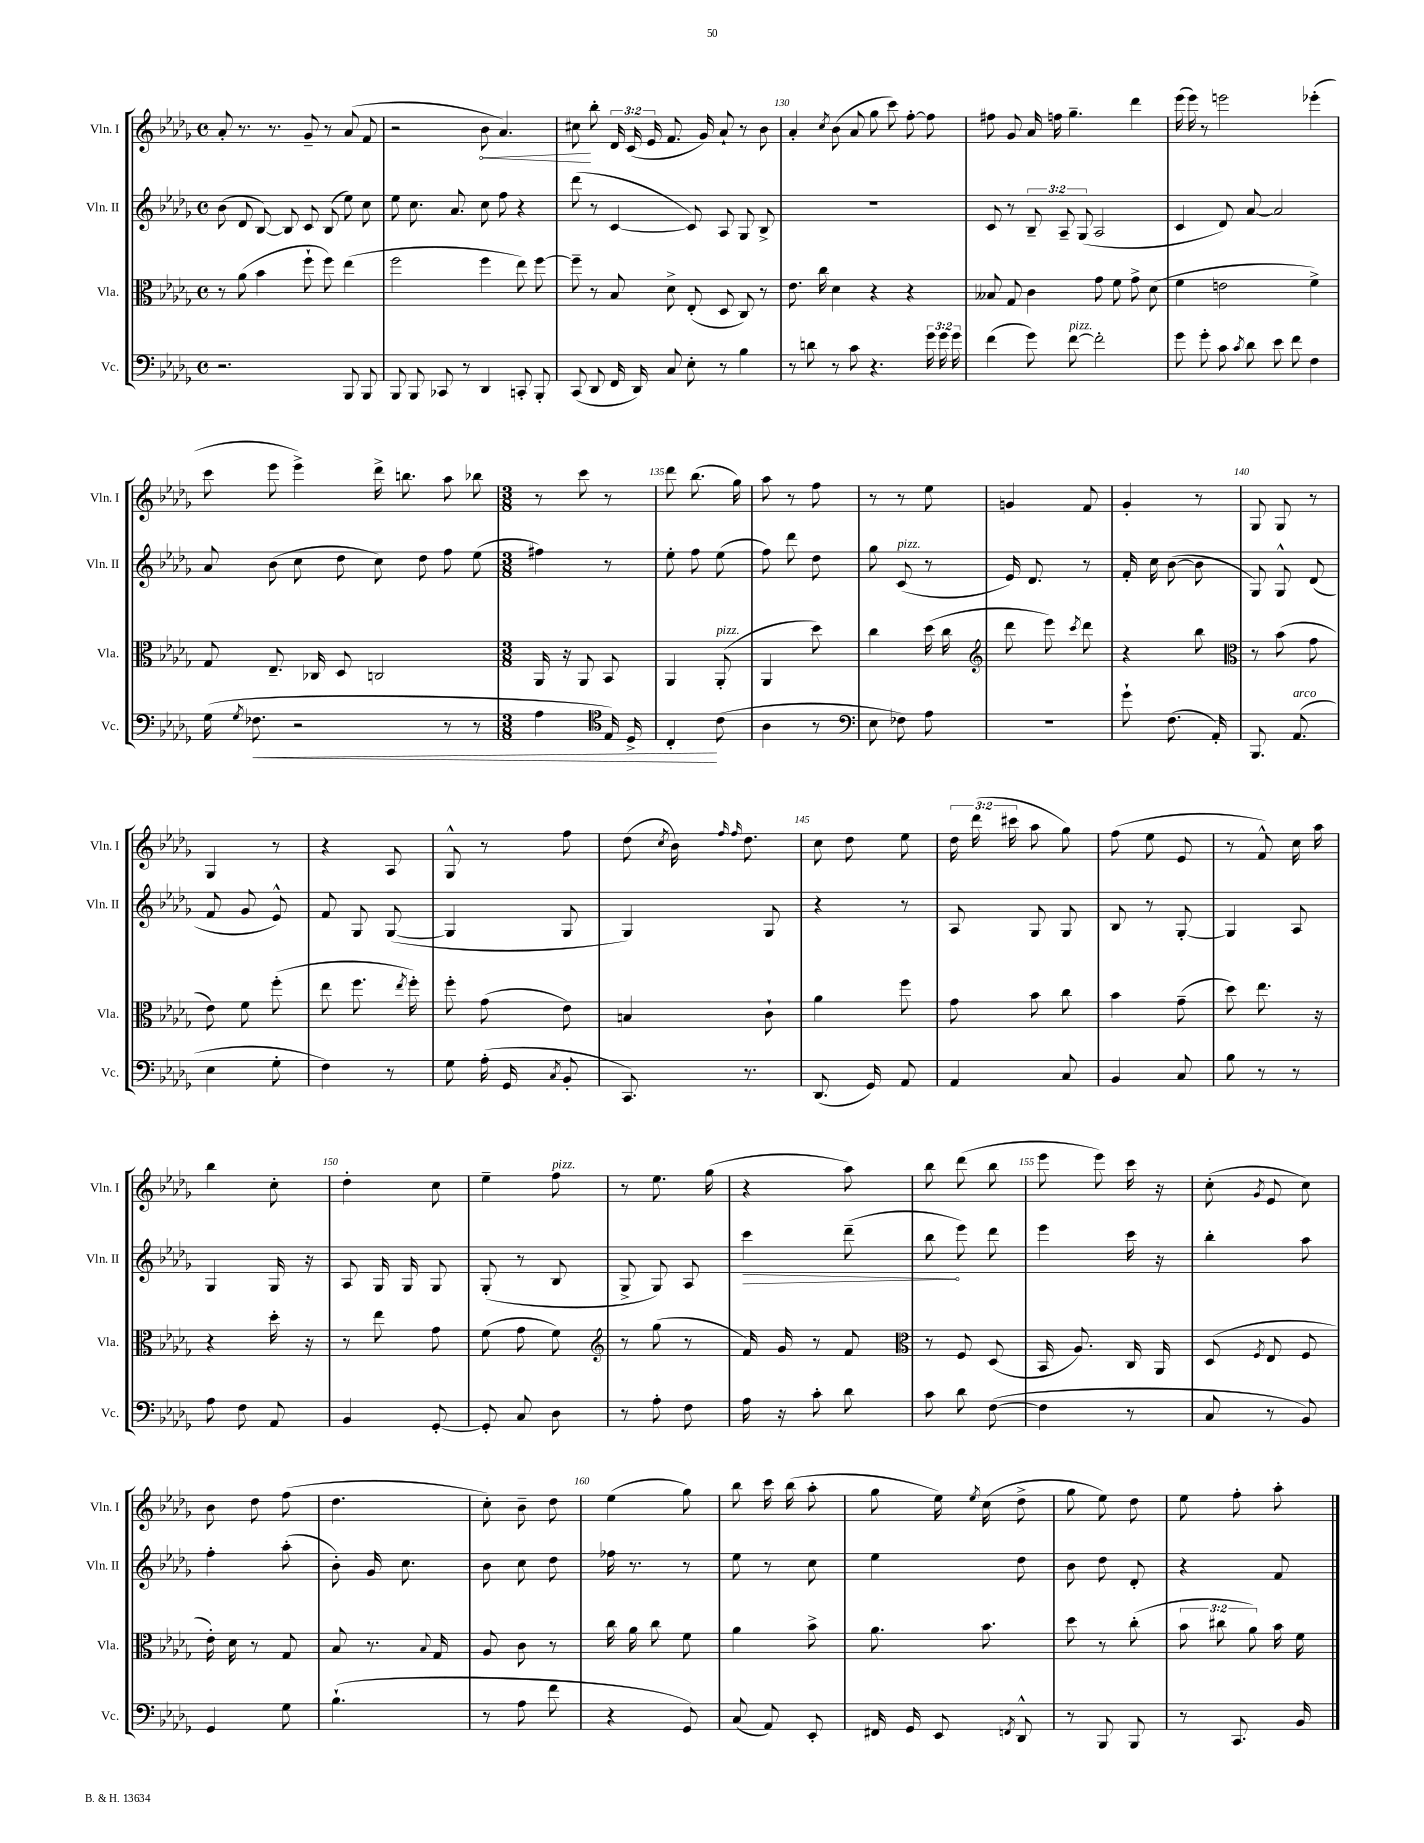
<<
\new StaffGroup <<
\new Staff = "s0" \with { instrumentName = "Vln. I" shortInstrumentName = "Vln. I" } {
    \clef treble \key des \major \defaultTimeSignature \time 4/4 \override Staff.TupletNumber.text = #tuplet-number::calc-fraction-text
    \autoBeamOff aes'8-. r8. r8. ges'8-- r8 aes'8( f'8 |
    r2 \once \override Hairpin.circled-tip = ##t bes'8\< aes'4.) |
    cis''8\! bes''8-. \tuplet 3/2 { des'16 c'16( ees'16 } f'8. ges'16) aes'8-! r8 bes'8 |
    aes'4-. \acciaccatura { c''8 } bes'8( aes'8 ges''8 c'''8) f''8~-. f''8 |
    fis''8 ges'8 aes'16 f''16 ges''4.-- des'''4 |
    ees'''16( ees'''16) r8 e'''2 ees'''4-.( |
    c'''8 ees'''8 ees'''4->) des'''16-> b''8. aes''8 bes''8 |
    \numericTimeSignature \time 3/8 r8 c'''8 r8 |
    des'''8 bes''8.( ges''16) |
    aes''8 r8 f''8 |
    r8 r8 ees''8 |
    g'4 f'8 |
    ges'4-. r8 |
    ges8 ges8 r8 |
    ges4 r8 |
    r4 aes8 |
    ges8-^ r8 f''8 |
    des''8( \acciaccatura { c''8 } bes'16) \grace { f''16 f''16 } des''8. |
    c''8 des''8 ees''8 |
    \tuplet 3/2 { des''16 des'''16( cis'''16 } aes''8 ges''8) |
    f''8( ees''8 ees'8 |
    r8 f'8-^) c''16 aes''16 |
    bes''4 c''8-. |
    des''4-. c''8 |
    ees''4-- f''8^\markup { \italic "pizz." } |
    r8 ees''8. ges''16( |
    r4 aes''8) |
    bes''8 des'''8( bes''8 |
    ees'''8 ees'''8) c'''16 r16 |
    c''8-.( \acciaccatura { ges'8 } ees'8 c''8) |
    bes'8 des''8 f''8( |
    des''4. |
    c''8-.) bes'8-- des''8 |
    ees''4( ges''8) |
    bes''8 c'''16 bes''16( aes''8-. |
    ges''8 ees''16) \acciaccatura { ees''8 } c''16( des''8-> |
    ges''8 ees''8) des''8 |
    ees''8 f''8-. aes''8-. \bar "|." |
}
\new Staff = "s1" \with { instrumentName = "Vln. II" shortInstrumentName = "Vln. II" } {
    \clef treble \key des \major \defaultTimeSignature \time 4/4 \override Staff.TupletNumber.text = #tuplet-number::calc-fraction-text
    \autoBeamOff bes'8( des'8 bes8~) bes8 c'8 bes8( ees''8) c''8 |
    ees''8 c''8. aes'8. c''8 f''8 r4 |
    des'''8( r8 c'4~ c'8) aes8 ges8 bes8-> |
    R1 |
    c'8 r8 \tuplet 3/2 { bes8-- aes8-- ges8( } aes2 |
    c'4 des'8) aes'8~ aes'2 |
    aes'8 bes'8( c''8 des''8 c''8) des''8 f''8 ees''8( |
    \numericTimeSignature \time 3/8 fis''4) r8 |
    ees''8-. f''8 ees''8( |
    f''8) des'''8 des''8 |
    ges''8 c'8^\markup { \italic "pizz." }( r8 |
    ees'16) des'8. r8 |
    f'16-. c''16 bes'8~( bes'8 |
    ges8) ges8-^ des'8( |
    f'8 ges'8 ees'8-^) |
    f'8 ges8 ges8~( |
    ges4 ges8 |
    ges4) ges8 |
    r4 r8 |
    aes8 ges8 ges8 |
    bes8 r8 ges8~-. |
    ges4 aes8 |
    ges4 ges16 r16 |
    aes8 ges16 ges16 ges8 |
    ges8-.( r8 bes8 |
    ges8-> ges8) aes8 |
    \once \override Hairpin.circled-tip = ##t c'''4\> des'''8--( |
    bes''8\! ees'''8) des'''8 |
    ees'''4 c'''16 r16 |
    bes''4-. aes''8 |
    f''4-. aes''8-.( |
    bes'8-.) ges'16 c''8. |
    bes'8 c''8 des''8 |
    fes''16 r8. r8 |
    ees''8 r8 c''8 |
    ees''4 des''8 |
    bes'8 des''8 des'8-. |
    r4 f'8 \bar "|." |
}
\new Staff = "s2" \with { instrumentName = "Vla." shortInstrumentName = "Vla." } {
    \clef alto \key des \major \defaultTimeSignature \time 4/4 \override Staff.TupletNumber.text = #tuplet-number::calc-fraction-text
    \autoBeamOff r8 aes'8( bes'4 f''8-! f''8) ees''4( |
    f''2 f''4 ees''8) f''8~ |
    f''8-- r8 bes8 des'8-> ees8-.( des8 c8) r8 |
    ees'8. c''16 des'4 r4 r4 |
    beses8 ges8 c'4 ges'8 f'8 ges'8-> des'8( |
    f'4 e'2 f'4->) |
    ges8 ees8.-- ces16 des8 c2 |
    \numericTimeSignature \time 3/8 aes,16 r16 aes,8 bes,8 |
    aes,4 aes,8-.^\markup { \italic "pizz." }( |
    aes,4 des''8) |
    c''4 des''16( c''16 |
    \clef treble des'''8 ees'''8) \acciaccatura { c'''8 } des'''8 |
    r4 bes''8 |
    \clef alto r8 bes'8( ges'8 |
    ees'8) f'8 f''8-.( |
    ees''8 f''8. \acciaccatura { ees''8 } f''16-.) |
    f''8-. ges'8( ees'8) |
    b4 c'8-! |
    aes'4 f''8 |
    ges'8 bes'8 c''8 |
    bes'4 ges'8--( |
    des''8) ees''8. r16 |
    r4 des''16-. r16 |
    r8 ees''8 ges'8 |
    f'8( ges'8 f'8) |
    \clef treble r8 ges''8( r8 |
    f'16) ges'16 r8 f'8 |
    \clef alto r8 f8 des8( |
    bes,16 aes8.) c16 aes,16 |
    des8( \acciaccatura { f8 } ees8 f8 |
    ees'16-.) des'16 r8 ges8 |
    bes8 r8. \appoggiatura { bes8 } ges16 |
    aes8 c'8 r8 |
    c''16 aes'16 c''8 f'8 |
    aes'4 bes'8-> |
    aes'8. bes'8. |
    des''8 r8 c''8-.( |
    \tuplet 3/2 { bes'8 cis''8 aes'8) } bes'16 f'16 \bar "|." |
}
\new Staff = "s3" \with { instrumentName = "Vc." shortInstrumentName = "Vc." } {
    \clef bass \key des \major \defaultTimeSignature \time 4/4 \override Staff.TupletNumber.text = #tuplet-number::calc-fraction-text
    \autoBeamOff r2. bes,,8 bes,,8 |
    bes,,8 bes,,8 ces,8 r8 des,4 c,8-. bes,,8-. |
    c,8( des,8 f,16 des,16) c8 ees8-. r8 bes4 |
    r8 d'8 r8 c'8 r4. \tuplet 3/2 { ges'16 ges'16 ges'16 } |
    f'4( ges'8) f'8~^\markup { \italic "pizz." } f'2-. |
    ges'8 ges'8-. c'8 \acciaccatura { c'8 } des'8 ees'8 f'8 f4 |
    ges16( \acciaccatura { ges8 } fes8.\< r2 r8 r8 |
    \numericTimeSignature \time 3/8 aes4 \clef tenor ees16) des16-> |
    c4-.\! c'8( |
    aes4 r8 |
    \clef bass ees8 fes8) aes8 |
    R4. |
    ges'8-! f8.( aes,16-.) |
    bes,,8. aes,8.^\markup { \italic "arco" }( |
    ees4 ges8-. |
    f4) r8 |
    ges8 aes16-.( ges,16 \acciaccatura { c8 } bes,8-. |
    c,8.) r8. |
    des,8.( ges,16) aes,8 |
    aes,4 c8 |
    bes,4 c8 |
    bes8 r8 r8 |
    aes8 f8 aes,8 |
    bes,4 ges,8~-. |
    ges,8-. c8 des8 |
    r8 aes8-. f8 |
    aes16 r16 c'8-. des'8 |
    c'8 des'8 f8~( |
    f4 r8 |
    c8 r8 bes,8) |
    ges,4 ges8 |
    bes4.-!( |
    r8 aes8 f'8 |
    r4 ges,8) |
    c8( aes,8) ees,8-. |
    fis,16 ges,16 ees,8 \acciaccatura { f,8 } des,8-^ |
    r8 bes,,8 bes,,8 |
    r8 c,8. bes,16 \bar "|." |
}
>>
>>
\layout { \context { \Score currentBarNumber = #127 \override BarNumber.break-visibility = ##(#f #t #t) barNumberVisibility = #(every-nth-bar-number-visible 5) } }
